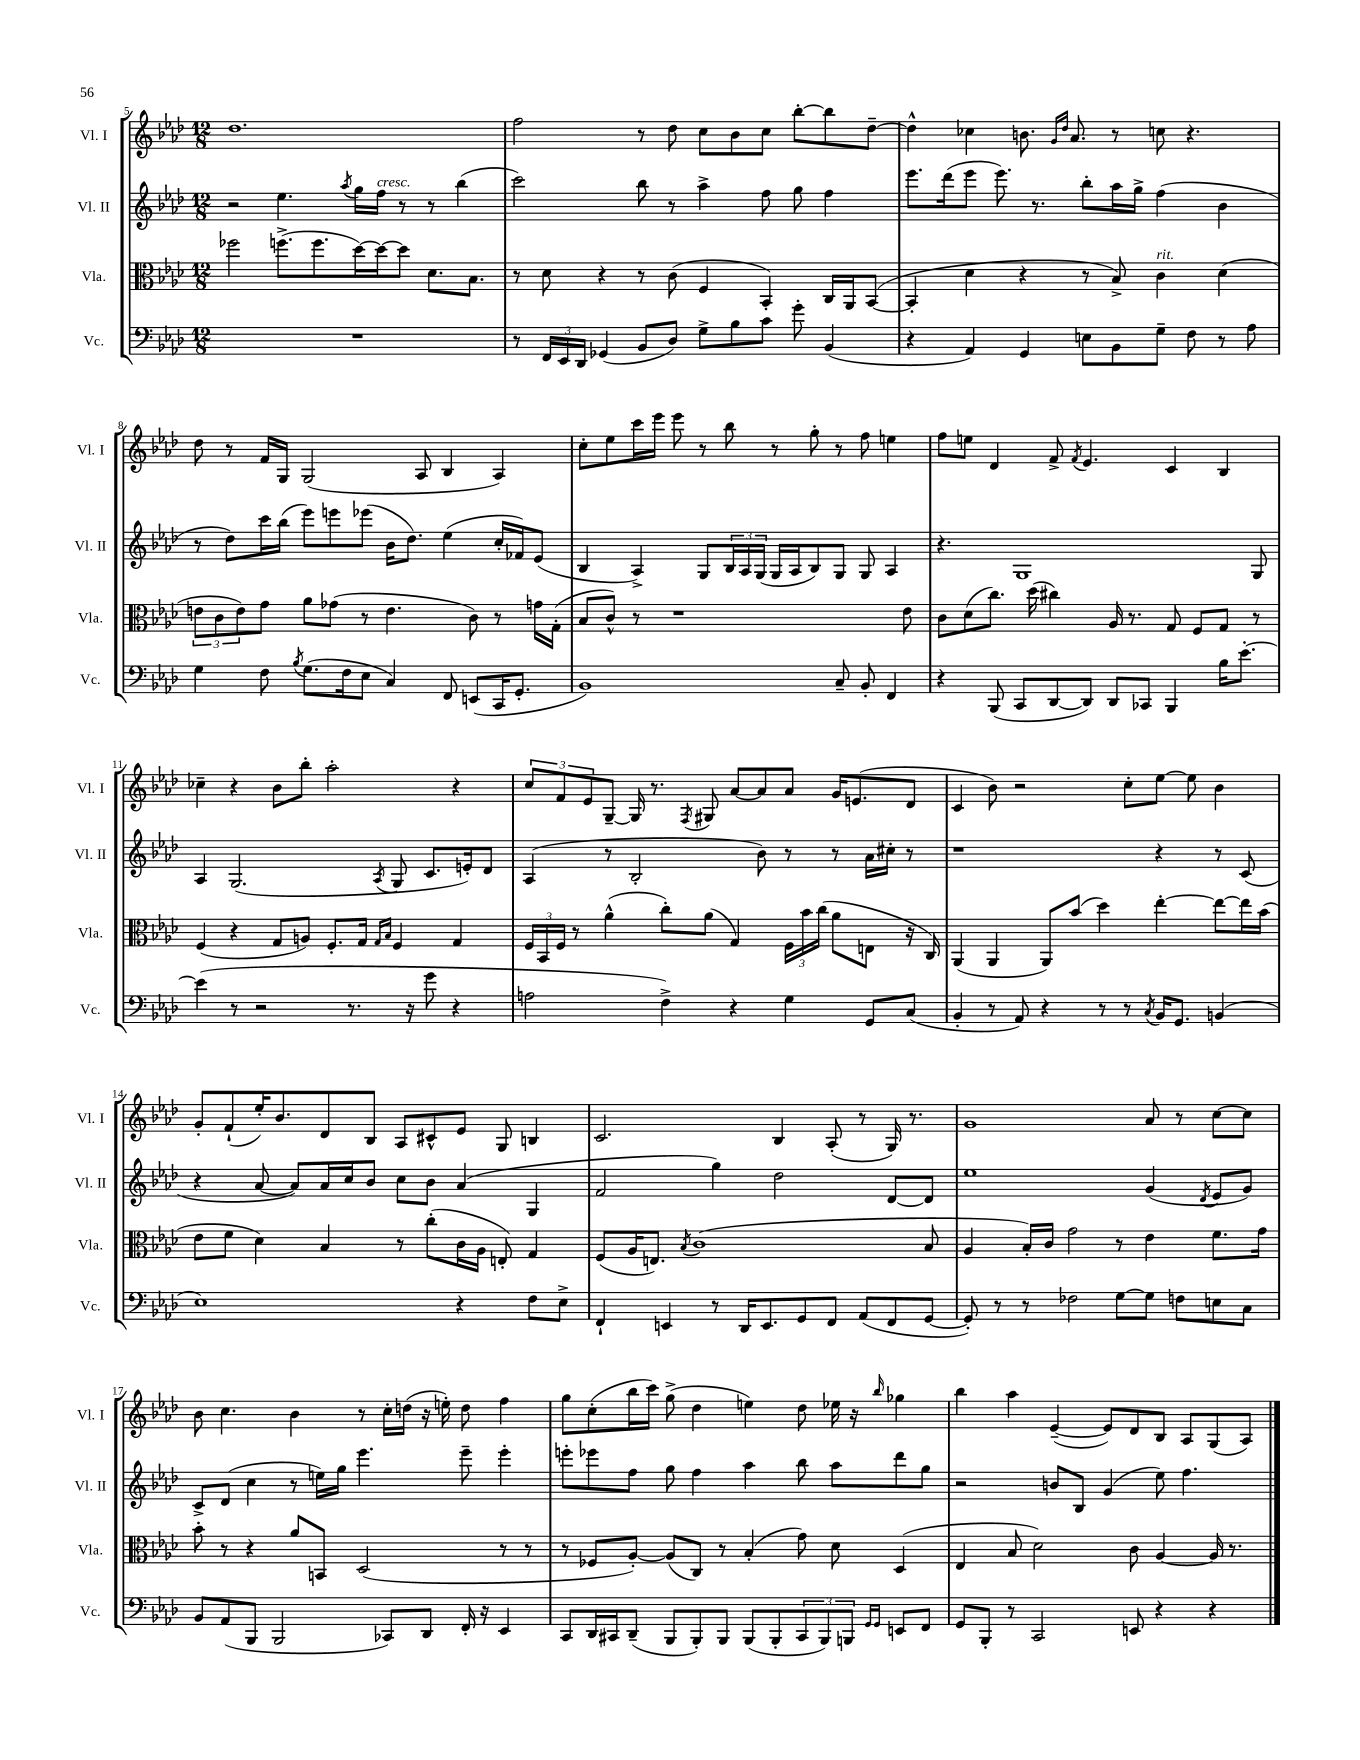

**kern	**kern	**kern	**kern
*staff4	*staff3	*staff2	*staff1
*clefF4	*clefC3	*clefG2	*clefG2
*k[b-e-a-d-]	*k[b-e-a-d-]	*k[b-e-a-d-]	*k[b-e-a-d-]
*M12/8	*M12/8	*M12/8	*M12/8
1.r	2ff-	2r	1.dd-
.	(8.ff^	4.ee-	.
.	8.ff	.	.
.	.	8qaa-	.
.	[16dd-)	16gg	.
.	16dd-_	16ff	.
.	8dd-]	8r	.
.	8.d-	8r	.
.	.	(4bb-	.
.	8.B-	.	.
=	=	=	=
8r	8r	2ccc)	2ff
24FF	8d-	.	.
24EE-	.	.	.
24DD-	.	.	.
(4GG-	4r	.	.
8BB-	8r	8bb-	8r
8D-)	(8c	8r	8dd-
8G^	4F	4aa-^	8cc
8B-	.	.	8b-
8c	4BB-')	8ff	8cc
8g'	.	8gg	[8bb-'
(4BB-	16C	4ff	8bb-]
.	16AA-	.	.
.	([8BB-	.	[8dd-~
=	=	=	=
4r	4BB-']	8.eee-	4dd-^^]
.	.	(16ddd-	.
4AA-)	4d-	8eee-	4cc-
.	.	8.eee-)	.
4GG	4r	.	8.b
.	.	8.r	.
.	.	.	16qqg
.	.	.	16qqdd-
.	.	.	8.a-
8E	8r	8bb-'	.
8BB-	8B-^)	16aa-	8r
.	.	16gg^	.
8G~	4c	(4ff	8cc
8F	.	.	4.r
8r	(4d-	4b-	.
8A-	.	.	.
=	=	=	=
4G	12e	8r	8dd-
.	12c	.	.
.	.	8dd-)	8r
.	12e)	.	.
8F	8g	16ccc	16f
.	.	(16bb-	16G
8qB-	.	.	.
(8.G	8a-	8eee-)	(2G
.	(8g-	8eee	.
16F	.	.	.
8E-	8r	(8eee-	.
4C)	4.e	16b-	.
.	.	8.dd-)	.
.	.	.	8A-
8FF	.	(4ee-	4B-
(8EE	8c)	.	.
16CC	8r	16cc'	4A-)
8.GG'	.	16f-)	.
.	16g	(8e-	.
.	(16G'	.	.
=	=	=	=
1BB-)	8B-	4B-	8cc'
.	8c^^)	.	8ee-
.	8r	4A-^)	16ccc
.	.	.	16eee-
.	1r	.	8eee-
.	.	8G	8r
.	.	24B-	8bb-
.	.	24A-	.
.	.	(24G	.
.	.	16G	8r
.	.	16A-	.
.	.	8B-)	8gg'
8C~	.	8G	8r
8BB-'	.	8G	8ff
4FF	.	4A-	4ee
.	8e-	.	.
=	=	=	=
4r	8c	4.r	8ff
.	(8d-	.	8ee
(8BBB-	8.cc)	.	4d-
8CC	.	1G	.
.	(16dd-	.	.
[8DD-	4cc#)	.	8f^
.	.	.	8qf
8DD-])	.	.	4.e-
8DD-	16A-	.	.
.	8.r	.	.
8CC-	.	.	.
4BBB-	8G	.	4c
.	8F	.	.
16B-	8G	.	4B-
[8.e-'	.	.	.
.	8r	8G	.
=	=	=	=
(4e-]	(4F	4A-	4cc-~
8r	4r	(2.G	4r
2r	.	.	.
.	8G	.	8b-
.	8A)	.	8bb-'
.	8.F'	.	2aa-'
8.r	.	.	.
.	16G	.	.
.	16qqG	.	.
.	16qqB-	8qA-	.
.	4F	8G	.
16r	.	.	.
8g	.	8.c	.
4r	4G	.	4r
.	.	16e')	.
.	.	8d-	.
=	=	=	=
2A	24F	(4A-	12cc
.	24BB-	.	.
.	24F	.	12f
.	8r	.	.
.	.	.	12e-
.	(4a-^^	8r	[8G~
.	.	2B-'	16G]
.	.	.	8.r
4F^)	8cc')	.	.
.	.	.	8qF
.	(8a-	.	8G#
4r	4G)	.	[8a-
.	.	8b-)	8a-]
4G	24F	8r	8a-
.	24b-	.	.
.	(24cc	.	.
.	8a-	8r	16g
.	.	.	(8.e
8GG	8E	16a-	.
.	.	16cc#'	.
(8C	16r	8r	8d-
.	16C)	.	.
=	=	=	=
4BB-'	(4AA-	1r	4c
8r	4AA-	.	8b-)
8AA-)	.	.	2r
4r	8AA-)	.	.
.	(8b-	.	.
8r	4dd-)	.	.
8r	.	.	8cc'
8qC	.	.	.
16BB-	[4ee-'	4r	[8ee-
8.GG	.	.	.
.	.	.	8ee-]
(4BB	8ee-_	8r	4b-
.	16ee-]	(8c	.
.	(16b-	.	.
=	=	=	=
1E-)	8e-	4r	8g'
.	8f	.	(8f`
.	4d-)	[8a-	16ee-')
.	.	.	8.b-
.	.	8a-])	.
.	4B-	16a-	8d-
.	.	16cc	.
.	.	8b-	8B-
.	8r	8cc	8A-
.	(8cc'	8b-	8c#^^
4r	16c	(4a-	8e-
.	16A-	.	.
.	8E')	.	8G
8F	4G	4G	4B
8E-^	.	.	.
=	=	=	=
4FF`	(8F	2f	2.c
.	16A-	.	.
.	8.E)	.	.
4EE	.	.	.
.	8qB-	.	.
.	(1c	.	.
8r	.	4gg)	.
16DD-	.	.	.
8.EE	.	.	.
.	.	2dd-	4B-
8GG	.	.	.
8FF	.	.	(8A-'
(8AA-	.	.	8r
8FF	.	[8d-	16G)
.	.	.	8.r
[8GG	8B-	8d-]	.
=	=	=	=
8GG'])	4A-	1ee-	1g
8r	.	.	.
8r	16B-')	.	.
.	16c	.	.
2F-	2g	.	.
[8G	8r	.	.
8G]	4e-	(4g	8a-
8F	.	.	8r
.	.	8qd-	.
8E	8.f	8e-	[8cc
8C	.	8g)	8cc]
.	16g	.	.
=	=	=	=
8BB-	8b-'	8c^	8b-
(8AA-	8r	(8d-	4.cc
8BBB-	4r	4cc	.
2BBB-	.	.	.
.	8a-	8r	4b-
.	8BB	16ee)	.
.	.	16gg	.
.	(2D-	4.eee-	8r
8CC-)	.	.	16cc'
.	.	.	(16dd
8DD-	.	.	16r
.	.	.	16ee')
16FF'	.	8eee-~	8dd
16r	.	.	.
4EE-	8r	4eee-'	4ff
.	8r	.	.
=	=	=	=
8CC	8r	8eee'	8gg
16DD-	8F-	8eee-	(8cc'
16CC#	.	.	.
(8DD-~	[8A-')	8ff	16bb-
.	.	.	16ccc)
8BBB-	(8A-]	8gg	(8gg^
8BBB-')	8C)	4ff	4dd-
8BBB-	8r	.	.
(8BBB-	(4B-'	4aa-	4ee)
8BBB-'	.	.	.
12CC#	8g)	8bb-	8dd-
12BBB-)	.	.	.
.	8d-	8aa-	16ee-
12BBB	.	.	.
.	.	.	16r
16qqGG	.	.	.
16qqGG	.	.	16qqbb-
8EE	(4D-	8ddd-	4gg-
8FF	.	8gg	.
=	=	=	=
8GG	4E-	2r	4bb-
8BBB-'	.	.	.
8r	8B-	.	4aa-
2CC	2d-)	.	.
.	.	8b	([4e-~
.	.	8B-	.
.	.	(4g	8e-])
8EE	8c	.	8d-
4r	[4A-	8ee-)	8B-
.	.	4.ff	8A-
4r	16A-]	.	(8G
.	8.r	.	.
.	.	.	8A-)
==	==	==	==
*-	*-	*-	*-
